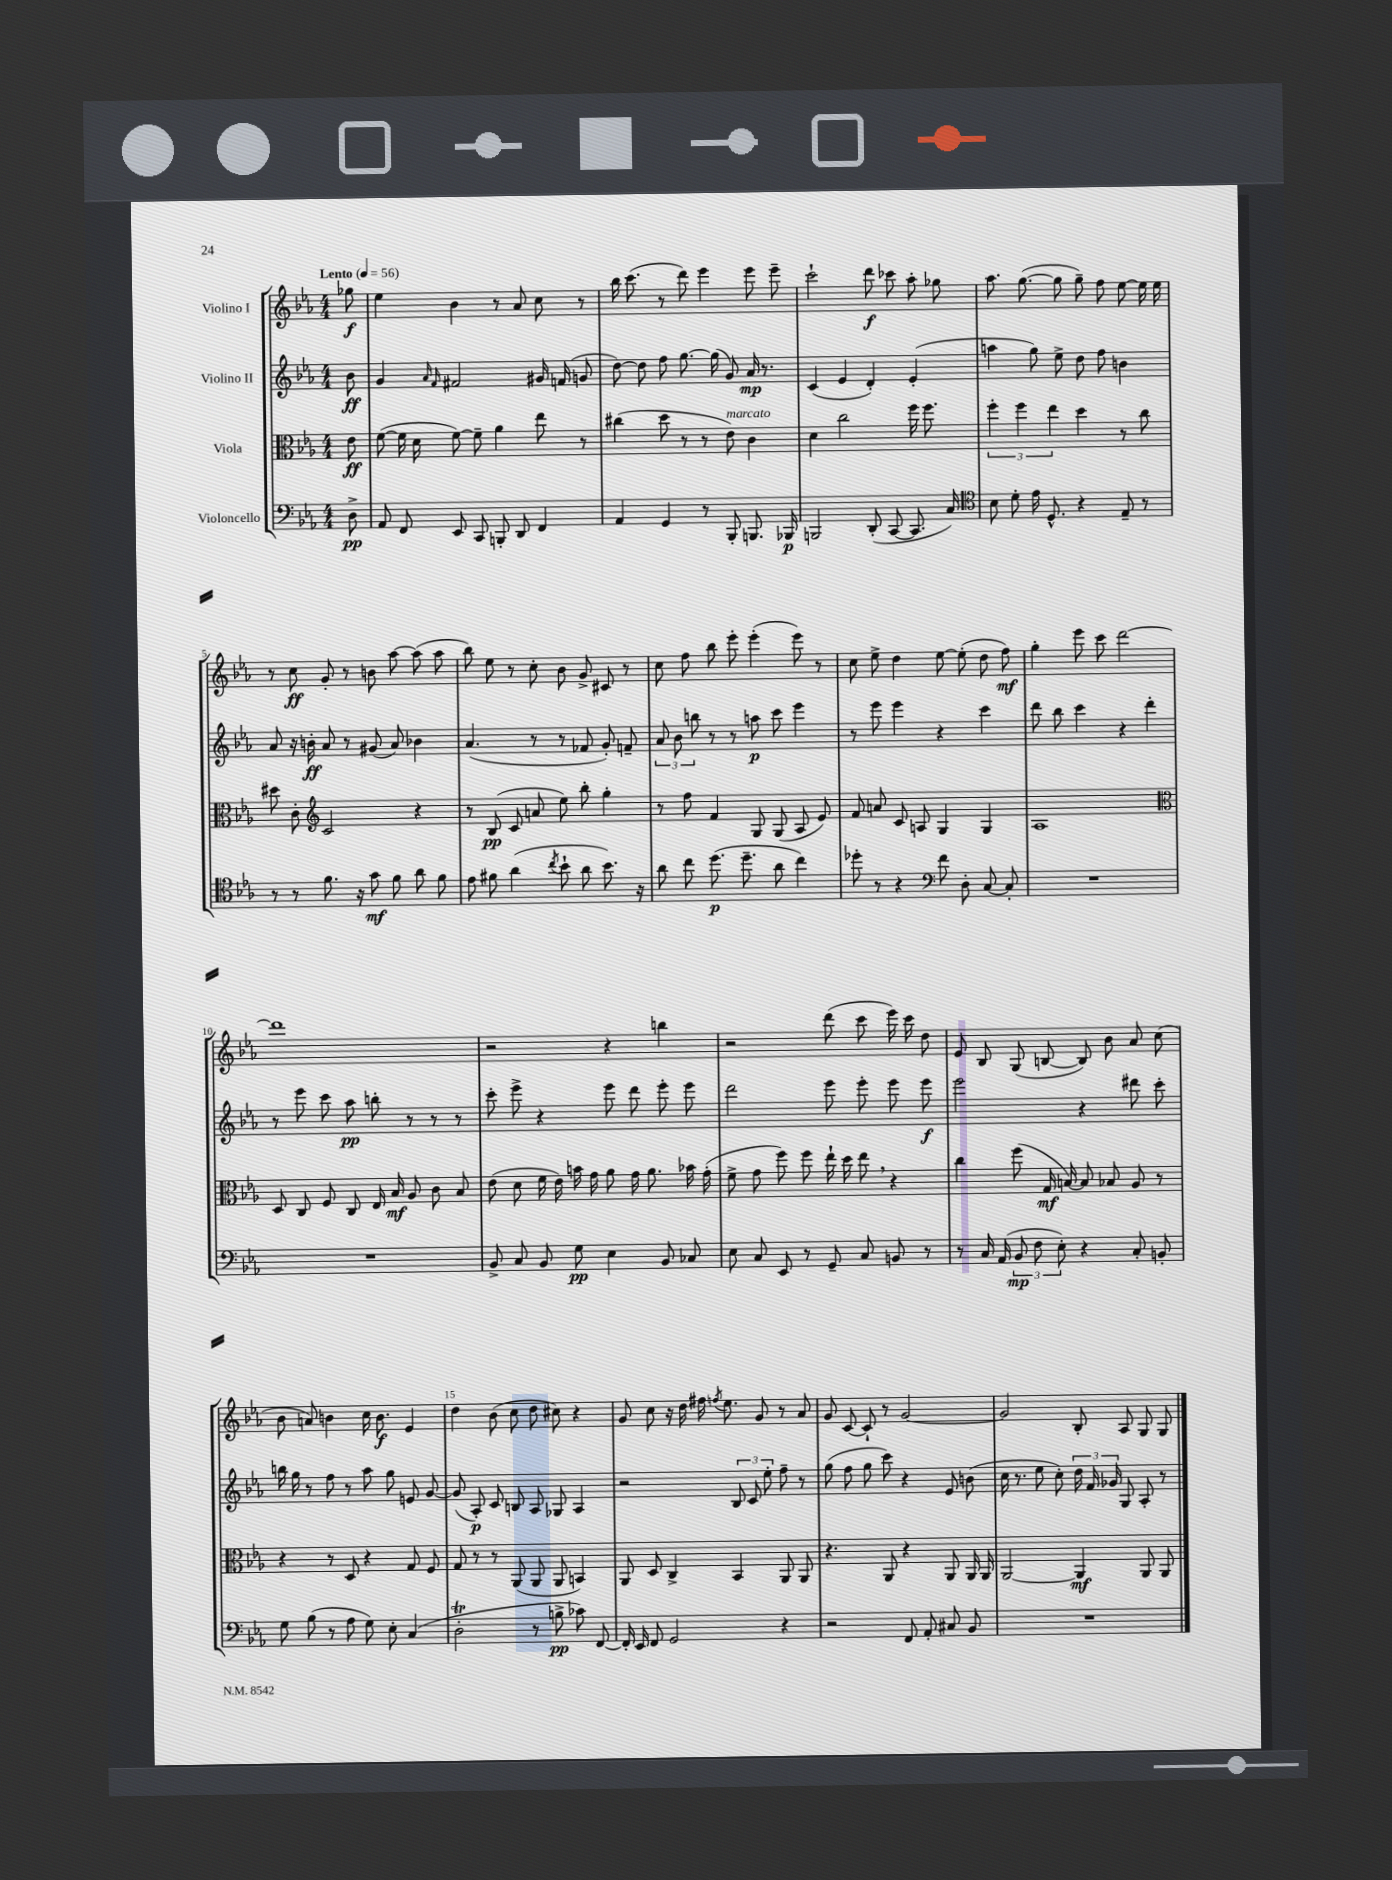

**kern	**kern	**kern	**kern
*staff4	*staff3	*staff2	*staff1
*clefF4	*clefC3	*clefG2	*clefG2
*k[b-e-a-]	*k[b-e-a-]	*k[b-e-a-]	*k[b-e-a-]
*M4/4	*M4/4	*M4/4	*M4/4
*MM56	*MM56	*MM56	*MM56
8D^\	8e-\	8b-\	8gg-\
=	=	=	=
8AA-/	([8f\	4g/	4ee-\
8FF/	16f\]	.	.
.	16d\	.	.
.	.	16qqa-/	.
.	.	16qqf/	.
8EE-/	[8f\)	2f#/	4b-\
8CC/	8f~\]	.	.
8BBB'/	4a-\	.	8r
8DD/	.	.	8a-/
4FF/	8ee-\	16g#/	8cc\
.	.	(16f/	.
.	8r	8g/	8r
=	=	=	=
4AA-/	(4cc#\	[8dd\)	16bb-\
.	.	.	(8.ccc\
.	.	8dd\]	.
4GG/	8dd\	8ff\	8r
.	8r	[8.gg\	8ddd\)
8r	8r	.	4eee-\
.	.	(16gg\]	.
8BBB-'/	8e-\)	8g/)	.
8.BBB/	4c\	16a-/	8eee-\
.	.	8.r	.
.	.	.	8eee-~\
16BBB-/	.	.	.
=	=	=	=
2BBB/	4d\	(4c/	2ccc`\
.	2cc\	4e-/	.
(8DD'/	.	4d'/)	8ddd\
[8CC/	.	.	8ccc-\
8.CC/]	16ff\	(4e-'/	8aa-'\
.	8.ff\	.	.
.	.	.	8gg-\
16C/)	.	.	.
=	=	=	=
*clefC4	*	*	*
8B-\	6ff'\	4aa\	8.aa-\
8d'\	.	.	.
.	6ff\	.	.
.	.	.	([8.gg\
16e-\	.	8gg\)	.
8.D^^/	.	.	.
.	6ee-\	.	.
.	.	8ee-^\	8gg\]
4r	4dd\	8dd\	8gg~\)
.	.	8ff\	8ff\
8E-~/	8r	4b\	[8ee-\
8r	8cc\	.	16ee-\]
.	.	.	16ee-\
=	=	=	=
8r	8dd#\	8a-/	8r
8r	8c'\	16r	8cc\
.	.	16b'\	.
*	*clefG2	*	*
8.f\	2c/	8a-/	8g'/
.	.	8r	8r
16r	.	.	.
8g\	.	(8g#/	8b\
8f\	.	8a-/)	[8aa-\
8a-\	4r	4b-\	(8aa-\]
8f\	.	.	8aa-\
=	=	=	=
8e-\	8r	(4.a-/	8bb-\)
8f#\	(8B-/	.	8ee-\
(4a-\	8c/	.	8r
.	8a/	8r	8cc'\
8qcc/	.	.	.
8b-`\	8ee-\)	8r	8b-\
8a-\	8bb-'\	8f-/	8g^/
8.b-\)	4gg'\	8g'/)	8c#/
.	.	8f~/	8r
16r	.	.	.
=	=	=	=
8a-\	8r	12a-/	8cc\
.	.	12b-\	.
8cc\	8ff\	.	8ff\
.	.	12bb\	.
(8.dd\	4f/	8r	8bb-\
.	.	8r	8eee-'\
8.dd~\	.	.	.
.	8G/	8aa\	(4eee-'\
8a-\	(8G/	8ccc\	.
4cc\)	8A-/	4eee-\	8eee-\)
.	8e-/)	.	8r
=	=	=	=
8dd-'\	8f/	8r	8cc\
8r	8a/	8eee-\	8ee-^\
4r	8c/	4eee-\	4dd\
.	8A/	.	.
*clefF4	*	*	*
8f\	4G/	4r	[8ee-\
8D'\	.	.	(8ee-'\]
[8C/	4G/	4ccc\	8dd\
8C'/]	.	.	8ff\)
=	=	=	=
1r	1A-	8ddd\	4gg'\
.	.	8bb-\	.
.	.	4ccc\	8eee-\
.	.	.	8ccc\
.	.	4r	[2ddd\
.	.	4ddd'\	.
=	=	=	=
*	*clefC3	*	*
1r	8D/	8r	1ddd]
.	8C/	8eee-\	.
.	8F/	8ccc\	.
.	8C/	8aa-\	.
.	16E-/	8bb'\	.
.	16B-/	.	.
.	8A-/	8r	.
.	8c\	8r	.
.	8B-/	8r	.
=	=	=	=
8BB-^/	(8e-\	8ccc'\	2r
8C/	8d\	8eee-^\	.
8BB-/	16f\	4r	.
.	16e-\)	.	.
8G\	16b\	.	.
.	16g\	.	.
4E-\	8a-\	8eee-\	4r
.	16g\	8ddd\	.
.	8.a-\	.	.
8BB-/	.	8eee-'\	4bb\
8C-/	16b-\	8eee-\	.
.	(16g'\	.	.
=	=	=	=
8E-\	8f^\	2ddd\	2r
8C/	8g\	.	.
8EE-/	8ff\)	.	.
8r	8ff\	.	.
8GG~/	16ee-`\	8eee-\	(8ddd\
.	16dd\	.	.
8C/	8ee-\	8eee-'\	8ccc\
8BB/	4r	8eee-\	16eee-\)
.	.	.	16ccc\
8r	.	8eee-\	8dd\
=	=	=	=
8r	4cc\	2eee-\	8e-/
16C/	.	.	8B-/
(16AA-/	.	.	.
12BB-/	(8ff\	.	(8G/
12F\	.	.	.
.	16G/	.	[8B/
12E-'\)	.	.	.
.	[16B/)	.	.
4r	8B/]	4r	8B/])
.	8B-/	.	8b-\
8C'/	8A-/	8ddd#\	8a-/
8BB'/	8r	8ccc'\	(8cc\
=	=	=	=
8G\	4r	16bb\	8b-\
.	.	16gg\	.
(8B-\	.	8r	8a/)
8r	8r	8ff\	4b\
8A-\	8D/	8r	.
8G\)	4r	8aa-\	16cc\
.	.	.	8.b\
8E-'\	.	8gg\	.
(4C/	8G/	8e/	4e-/
.	8F/	[8g/	.
=	=	=	=
2D'\	8G/	(8g/]	4dd\
.	8r	8A-'/)	.
.	8r	8c/	(8b-\
.	(8AA-/	8B/	8cc\
8r	8AA-/	8A-/	8dd\
8B^\	8AA-/	8G-/	8cc#\)
8c-\)	4BB/)	4A-/	4r
[8FF/	.	.	.
=	=	=	=
16FF'/]	8AA-/	2r	8g/
16EE-/	.	.	.
8FF/	8D/	.	8cc\
2GG/	4C^/	.	16r
.	.	.	16dd\
.	.	.	16ff#\
.	.	.	8qff/
.	.	.	8.ee-\
.	4BB-/	12B-/	.
.	.	12c/	.
.	.	.	8g/
.	.	12ee-'\	.
4r	8AA-/	8ff~\	8r
.	8AA-/	8r	8a-/
=	=	=	=
2r	4.r	(8gg\	8g/
.	.	8ff\	[8c/
.	.	8gg\	8c`/]
.	8AA-/	8ccc\)	8r
8FF/	4r	4r	[2g/
8AA-'/	.	.	.
8C#/	8AA-/	8e-/	.
8BB-/	16AA-/	(8b\	.
.	16AA-/	.	.
=	=	=	=
1r	[2AA-/	16cc\	2g/]
.	.	8.r	.
.	.	8ee-\	.
.	.	8cc'\)	.
.	4AA-/]	24dd\	8B-'/
.	.	24f/	.
.	.	24g-/	.
.	.	8G/	8A-/
.	8AA-/	8A-'/	8G/
.	8AA-/	8r	8G/
==	==	==	==
*-	*-	*-	*-
